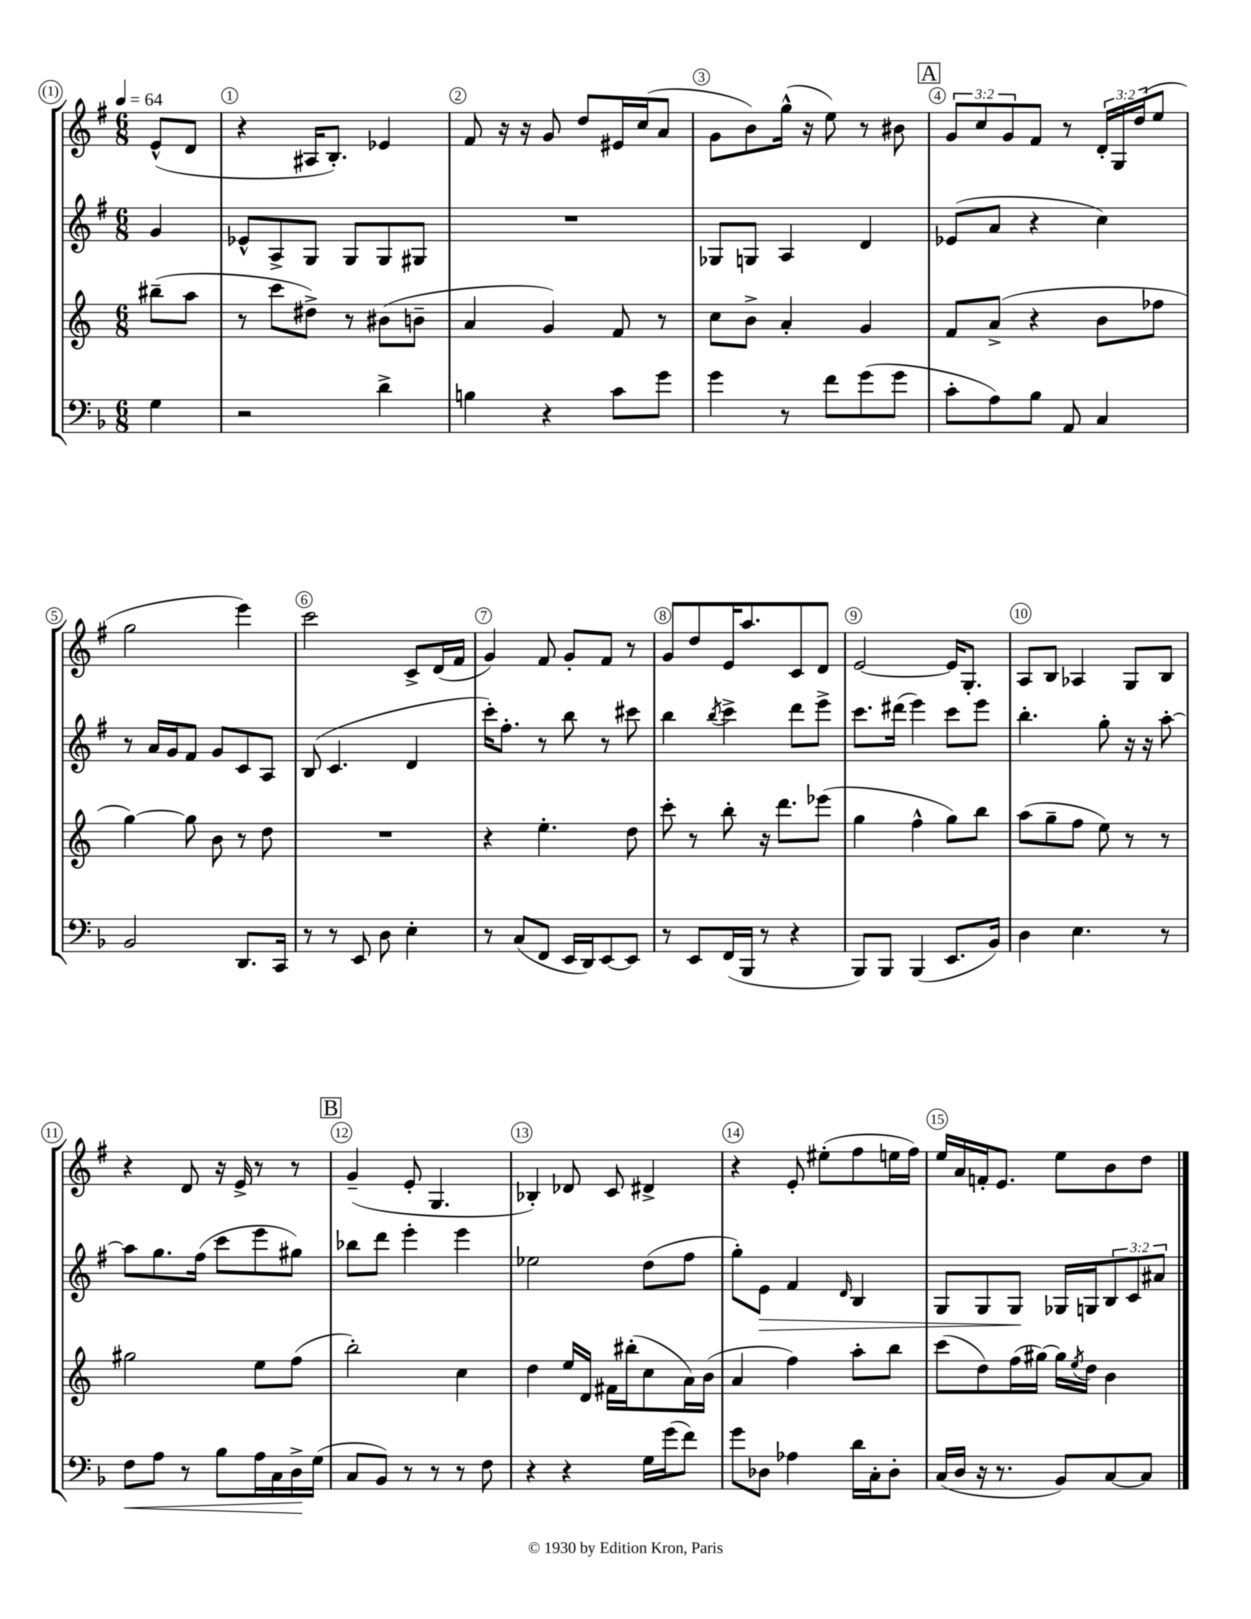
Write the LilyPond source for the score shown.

<<
\new StaffGroup <<
\new Staff = "s0" {
    \clef treble \key g \major \numericTimeSignature \time 6/8 \override Staff.TupletNumber.text = #tuplet-number::calc-fraction-text \partial 4 \tempo 4 = 64
    e'8-^( d'8 |
    r4 ais16 b8.-.) ees'4 |
    fis'8 r16 r16 g'8 d''8 eis'16 c''16( a'8 |
    g'8 b'8) g''16-^( r16 e''8) r8 bis'8 |
    \mark \markup { \box "A" } \tuplet 3/2 { g'8 c''8 g'8 } fis'8 r8 \tuplet 3/2 { d'16-. g16 d''16( } e''8 |
    g''2 e'''4) |
    c'''2 c'8-> d'16( fis'16 |
    g'4) fis'8 g'8-. fis'8 r8 |
    g'8 d''8 e'16 a''8. c'8 d'8 |
    e'2~ e'16 g8.-. |
    a8 b8 aes4 g8 b8 |
    r4 d'8 r16 e'16-> r8 r8 |
    \mark \markup { \box "B" } g'4--( e'8-. g4. |
    bes4-.) des'8 c'8 dis'4-> |
    r4 e'8-. eis''8-.( fis''8 e''16 fis''16) |
    e''16 a'16 f'16-. e'8. e''8 b'8 d''8 \bar "|." |
}
\new Staff = "s1" {
    \clef treble \key g \major \numericTimeSignature \time 6/8 \override Staff.TupletNumber.text = #tuplet-number::calc-fraction-text \partial 4
    g'4 |
    ees'8-^ a8-> g8 g8 g8 gis8 |
    R2. |
    ges8 g8 a4 d'4 |
    \mark \markup { \box "A" } ees'8( a'8 r4 c''4) |
    r8 a'16 g'16 fis'8 g'8 c'8 a8 |
    b8( c'4. d'4 |
    c'''16-.) fis''8.-. r8 b''8 r8 cis'''8 |
    b''4 \acciaccatura { b''8 } c'''4-> d'''8 e'''8-> |
    c'''8. dis'''16( e'''4) c'''8 e'''8 |
    b''4.-. g''8-. r16 r16 a''8~-. |
    a''8 g''8. fis''16( c'''8 e'''8 gis''8) |
    \mark \markup { \box "B" } bes''8 d'''8 e'''4-. e'''4 |
    ees''2 d''8( fis''8 |
    g''8-.) e'8\> fis'4 \grace { d'16 } b4 |
    g8 g8 g8\! ges16 g16 \tuplet 3/2 { b8 c'8 ais'8 } \bar "|." |
}
\new Staff = "s2" {
    \clef treble \key c \major \numericTimeSignature \time 6/8 \partial 4
    bis''8--( a''8 |
    r8 c'''8 dis''8->) r8 bis'8( b'8-- |
    a'4 g'4) f'8 r8 |
    c''8 b'8-> a'4-. g'4 |
    \mark \markup { \box "A" } f'8 a'8->( r4 b'8 fes''8 |
    g''4~) g''8 b'8 r8 d''8 |
    R2. |
    r4 e''4.-. d''8 |
    c'''8-. r8 b''8-. r16 d'''8. ees'''8( |
    g''4 f''4-^ g''8) b''8 |
    a''8( g''8-- f''8 e''8) r8 r8 |
    gis''2 e''8 f''8( |
    \mark \markup { \box "B" } b''2-.) c''4 |
    d''4 e''16 d'16 fis'16 bis''16-.( c''8 a'16) b'16( |
    a'4 f''4) a''8-. b''8 |
    c'''8( d''8) f''16( gis''16~) gis''16 \acciaccatura { e''8 } d''16 b'4 \bar "|." |
}
\new Staff = "s3" {
    \clef bass \key f \major \numericTimeSignature \time 6/8 \partial 4
    g4 |
    r2 d'4-> |
    b4 r4 c'8 g'8 |
    g'4 r8 f'8 g'8( g'8 |
    \mark \markup { \box "A" } c'8-. a8) bes8 a,8 c4 |
    bes,2 d,8. c,16 |
    r8 r8 e,8 d8 e4-. |
    r8 c8( f,8 e,16 d,16) e,8~ e,8 |
    r8 e,8 f,16( bes,,16 r8 r4 |
    bes,,8) bes,,8 bes,,4( e,8. bes,16) |
    d4 e4. r8 |
    f8\< a8 r8 bes8 a16 c16 d16->\! g16( |
    \mark \markup { \box "B" } c8 bes,8) r8 r8 r8 f8 |
    r4 r4 g16 g'16( f'8) |
    g'8 des8 aes4 d'16 c16-. des8-. |
    c16( d16 r16 r8. bes,8) c8~ c8 \bar "|." |
}
>>
>>
\layout { \context { \Score \override BarNumber.break-visibility = ##(#f #t #t) barNumberVisibility = #all-bar-numbers-visible \override BarNumber.stencil = #(make-stencil-circler 0.1 0.3 ly:text-interface::print) } }
